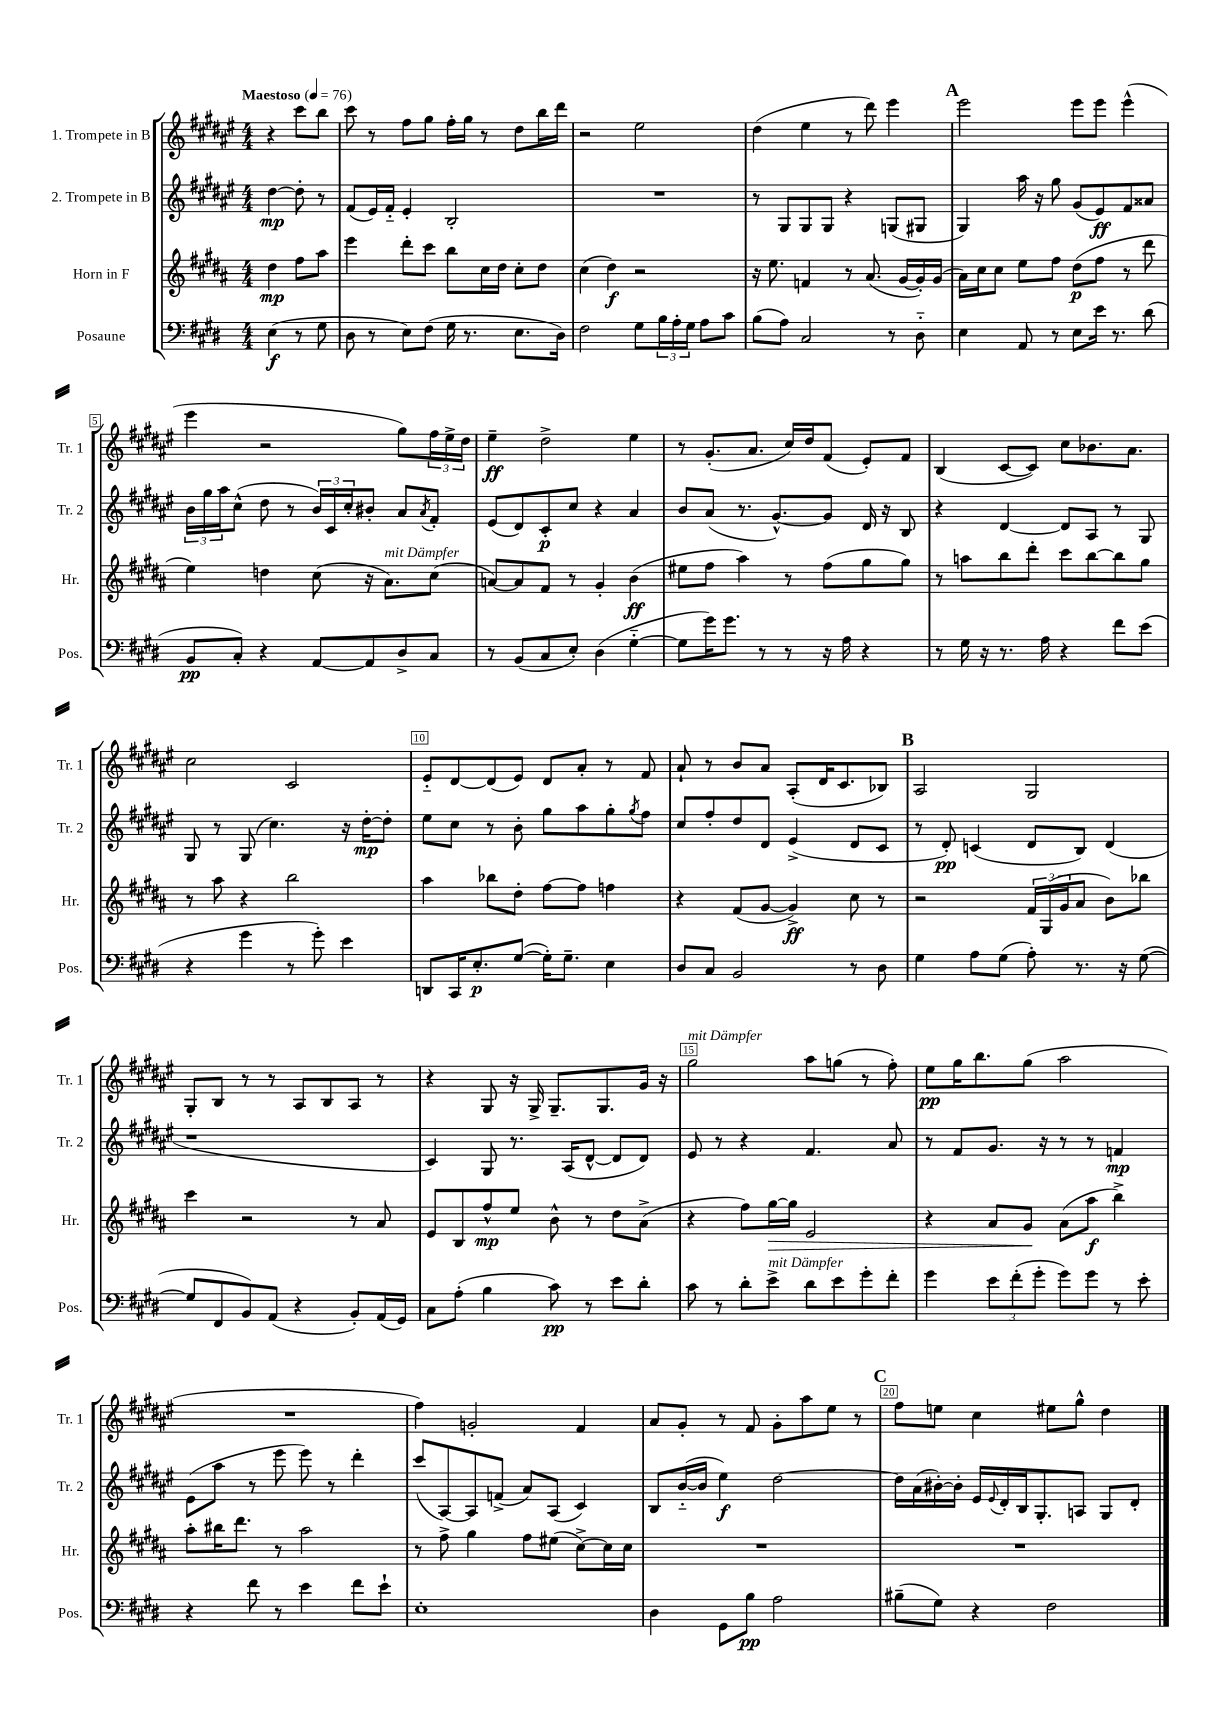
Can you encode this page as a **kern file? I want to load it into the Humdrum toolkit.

**kern	**dynam	**kern	**dynam	**kern	**dynam	**kern	**dynam
*part4	*part4	*part3	*part3	*part2	*part2	*part1	*part1
*staff4	*staff4	*staff3	*staff3	*staff2	*staff2	*staff1	*staff1
*I"Posaune	*	*I"Horn in F	*	*I"2. Trompete in B	*	*I"1. Trompete in B	*
*I'Pos.	*	*I'Hr.	*	*I'Tr. 2	*	*I'Tr. 1	*
*clefF4	*	*clefG2	*	*clefG2	*	*clefG2	*
*k[f#c#g#d#]	*	*k[f#c#g#d#a#]	*	*k[f#c#g#d#a#e#]	*	*k[f#c#g#d#a#e#]	*
*M4/4	*	*M4/4	*	*M4/4	*	*M4/4	*
*MM76	*	*MM76	*	*MM76	*	*MM76	*
=	=	=	=	=	=	=	=
!	!	!	!	!	!	!LO:TX:a:B:t=Maestoso	!
(4E\	f	4dd#\	mp	[4dd#\	mp	4r	.
8r	.	8ff#\L	.	8dd#'\]	.	8ccc#\L	.
8G#\	.	8aa#\J	.	8r	.	8bb\J	.
=1	=1	=1	=1	=1	=1	=1	=1
8D#\	.	4eee\	.	(8f#/L	.	8ccc#\	.
8r	.	.	.	16e#/L)	.	8r	.
.	.	.	.	16f#/JJ	.	.	.
8E\L)	.	8ddd#'\L	.	4e#'/	.	8ff#\L	.
(8F#\J	.	8ccc#\J	.	.	.	8gg#\J	.
16G#\	.	8bb\L	.	2B'/	.	16ff#'\LL	.
8.r	.	.	.	.	.	16gg#\JJ	.
.	.	16cc#\L	.	.	.	8r	.
.	.	16dd#\JJ	.	.	.	.	.
8.E\L	.	8cc#'\L	.	.	.	8dd#\L	.
.	.	8dd#\J	.	.	.	16bb\L	.
16D#\Jk)	.	.	.	.	.	16ddd#\JJ	.
=2	=2	=2	=2	=2	=2	=2	=2
2F#\	.	(4cc#\	.	1r	.	2r	.
.	.	4dd#\)	f	.	.	.	.
8G#\L	.	2r	.	.	.	2ee#\	.
24B\L	.	.	.	.	.	.	.
24A'\	.	.	.	.	.	.	.
24G#\JJ	.	.	.	.	.	.	.
8A\L	.	.	.	.	.	.	.
8c#\J	.	.	.	.	.	.	.
=3	=3	=3	=3	=3	=3	=3	=3
(8B\L	.	16r	.	8r	.	(4dd#\	.
.	.	8.ee\	.	.	.	.	.
8A\J)	.	.	.	8G#/L	.	.	.
2C#/	.	4fn/	.	8G#/	.	4ee#\	.
.	.	.	.	8G#/J	.	.	.
.	.	8r	.	4r	.	8r	.
.	.	(8.a#/	.	.	.	8ddd#\)	.
8r	.	.	.	(8Gn/L	.	4eee#\	.
.	.	[16g#/LL	.	.	.	.	.
8D#\	.	16g#'/])	.	8G#X/J	.	.	.
.	.	(16g#/JJ	.	.	.	.	.
!!LO:REH:place=s1:t=A
=4	=4	=4	=4	=4	=4	=4	=4
4E\	.	16a#\LL)	.	4G#/)	.	2eee#\	.
.	.	16cc#\J	.	.	.	.	.
.	.	8cc#\J	.	.	.	.	.
8AA/	.	8ee\L	.	16aa#\	.	.	.
.	.	.	.	16r	.	.	.
8r	.	8ff#\J	.	8gg#\	.	.	.
8E\L	.	(8dd#\L	p	(8g#/L	.	8eee#\L	.
16e\Jk	.	8ff#\J	.	8e#/)	ff	8eee#\J	.
8.r	.	.	.	.	.	.	.
.	.	8r	.	8f#/	.	(4eee#^^\	.
(8d#\	.	8ddd#\	.	8a##X/J	.	.	.
!!LO:LB:g=z
=5	=5	=5	=5	=5	=5	=5	=5
8BB/L	pp	4ee\)	.	24b\LL	.	4eee#\	.
.	.	.	.	24gg#\	.	.	.
.	.	.	.	24aa#\J	.	.	.
8C#'/J)	.	.	.	(8cc#^^\J	.	.	.
4r	.	4ddn\	.	8dd#\	.	2r	.
.	.	.	.	8r	.	.	.
[8AA/L	.	(8cc#\	.	24b/LL)	.	.	.
.	.	.	.	24c#/	.	.	.
.	.	.	.	24cc#'/J	.	.	.
8AA/]	.	16r	.	8b#X'/J	.	.	.
!	!	!LO:TX:a:i:t=mit Dämpfer	!	!	!	!	!
.	.	8.a#\L)	.	.	.	.	.
8D#^/	.	.	.	8a#/L	.	8gg#\L)	.
.	.	.	.	8qa#/	.	.	.
8C#/J	.	(8cc#\J	.	8f#'/J	.	24ff#\L	.
.	.	.	.	.	.	24ee#^\	.
.	.	.	.	.	.	24dd#\JJ	.
=6	=6	=6	=6	=6	=6	=6	=6
8r	.	[8an/L)	.	(8e#/L	.	4ee#~\	ff
(8BB/L	.	8a/]	.	8d#/)	.	.	.
8C#/	.	8f#/J	.	8c#'/	p	2dd#^\	.
8E'/J)	.	8r	.	8cc#/J	.	.	.
(4D#\	.	4g#'/	.	4r	.	.	.
[4G#\	.	(4b\	ff	4a#/	.	4ee#\	.
=7	=7	=7	=7	=7	=7	=7	=7
8G#\L]	.	8ee#X\L	.	8b/L	.	8r	.
16g#\K)	.	8ff#\J	.	(8a#/J	.	(8.g#'/L	.
8.g#\J	.	.	.	.	.	.	.
.	.	4aa#\)	.	8.r	.	.	.
.	.	.	.	.	.	8.a#/J	.
8r	.	.	.	.	.	.	.
.	.	.	.	[8.g#^^/L)	.	.	.
8r	.	8r	.	.	.	16cc#/LL)	.
.	.	.	.	.	.	16dd#/J	.
16r	.	(8ff#\L	.	8g#/J]	.	(8f#/J	.
16A\	.	.	.	.	.	.	.
4r	.	8gg#\	.	16d#/	.	8e#'/L)	.
.	.	.	.	16r	.	.	.
.	.	8gg#\J)	.	8B/	.	8f#/J	.
=8	=8	=8	=8	=8	=8	=8	=8
8r	.	8r	.	4r	.	(4B/	.
16G#\	.	8aan\L	.	.	.	.	.
16r	.	.	.	.	.	.	.
8.r	.	8bb\	.	[4d#/	.	[8c#/L	.
.	.	8ddd#'\J	.	.	.	8c#/J])	.
16A\	.	.	.	.	.	.	.
4r	.	8ccc#\L	.	8d#/L]	.	8cc#\L	.
.	.	[8bb\	.	8A#/J	.	8.b-X\	.
8f#\L	.	8bb\]	.	8r	.	.	.
.	.	.	.	.	.	8.a#\J	.
(8e\J	.	8gg#\J	.	8G#/	.	.	.
!!LO:LB:g=z
=9	=9	=9	=9	=9	=9	=9	=9
4r	.	8r	.	8G#/	.	2cc#\	.
.	.	8aa#\	.	8r	.	.	.
4g#\	.	4r	.	(8G#/	.	.	.
.	.	.	.	4.cc#\)	.	.	.
8r	.	2bb\	.	.	.	2c#/	.
8g#'\)	.	.	.	.	.	.	.
4e\	.	.	.	16r	.	.	.
.	.	.	.	[16dd#'\KL	mp	.	.
.	.	.	.	8dd#'\J]	.	.	.
=10	=10	=10	=10	=10	=10	=10	=10
8DDn/L	.	4aa#\	.	8ee#\L	.	8e#/L	.
16CC#/K	.	.	.	8cc#\J	.	[8d#/	.
8.E'/	p	.	.	.	.	.	.
.	.	8bb-X\L	.	8r	.	(8d#/]	.
([8G#/J	.	8dd#'\J	.	8b'\	.	8e#/J)	.
16G#'\KL])	.	[8ff#\L	.	8gg#\L	.	8d#/L	.
8.G#~\J	.	.	.	.	.	.	.
.	.	8ff#\J]	.	8aa#\	.	8a#'/J	.
4E\	.	4ffn\	.	8gg#'\	.	8r	.
.	.	.	.	8qgg#/	.	.	.
.	.	.	.	8ff#\J	.	8f#/	.
=11	=11	=11	=11	=11	=11	=11	=11
8D#/L	.	4r	.	8cc#/L	.	8a#`/	.
8C#/J	.	.	.	8ff#'/	.	8r	.
2BB/	.	(8f#/L	.	8dd#/	.	8b/L	.
.	.	[8g#/J	.	8d#/J	.	8a#/J	.
.	.	4g#^/])	ff	(4e#^/	.	(8A#'/L	.
.	.	.	.	.	.	16d#/K	.
.	.	.	.	.	.	8.c#/	.
8r	.	8cc#\	.	8d#/L	.	.	.
8D#\	.	8r	.	8c#/J	.	8B-X/J)	.
!!LO:REH:place=s1:t=B
=12	=12	=12	=12	=12	=12	=12	=12
4G#\	.	2r	.	8r	.	2A#/	.
.	.	.	.	8d#'/)	pp	.	.
8A\L	.	.	.	(4cn/	.	.	.
(8G#\J	.	.	.	.	.	.	.
8A'\)	.	24f#/LL	.	8d#/L	.	2G#/	.
.	.	(24G#/	.	.	.	.	.
.	.	24g#/J	.	.	.	.	.
8.r	.	8a#/J	.	8B/J)	.	.	.
.	.	8b\L)	.	(4d#/	.	.	.
16r	.	.	.	.	.	.	.
([8G#\	.	8bb-X\J	.	.	.	.	.
!!LO:LB:g=z
=13	=13	=13	=13	=13	=13	=13	=13
8G#/L]	.	4ccc#\	.	1r	.	8G#'/L	.
8FF#/	.	.	.	.	.	8B/J	.
8BB/)	.	2r	.	.	.	8r	.
(8AA/J	.	.	.	.	.	8r	.
4r	.	.	.	.	.	8A#/L	.
.	.	.	.	.	.	8B/	.
8BB'/L)	.	8r	.	.	.	8A#/J	.
(16AA/L	.	8a#/	.	.	.	8r	.
16GG#/JJ)	.	.	.	.	.	.	.
=14	=14	=14	=14	=14	=14	=14	=14
8C#\L	.	8e/L	.	4c#/)	.	4r	.
(8A'\J	.	8B/	.	.	.	.	.
4B\	.	8ff#^^/	mp	8G#/	.	8G#/	.
.	.	8ee/J	.	8.r	.	16r	.
.	.	.	.	.	.	16G#^/	.
8c#\)	pp	8b^^\	.	.	.	8.G#~/L	.
.	.	.	.	(16A#/KL	.	.	.
8r	.	8r	.	[8d#^^/J	.	.	.
.	.	.	.	.	.	8.G#/	.
8e\L	.	8dd#\L	.	8d#/L]	.	.	.
8d#'\J	.	(8a#^\J	.	8d#/J)	.	16g#/Jk	.
.	.	.	.	.	.	16r	.
=15	=15	=15	=15	=15	=15	=15	=15
!	!	!	!	!	!	!LO:TX:a:i:t=mit Dämpfer	!
8c#\	.	4r	.	8e#/	.	2gg#\	.
8r	.	.	.	8r	.	.	.
8d#'\L	.	8ff#\L)	.	4r	.	.	.
!LO:TX:a:i:t=mit Dämpfer	!	!	!	!	!	!	!
!	!	!	!LO:HP:b	!	!	!	!
8e^\J	.	[16gg#\L	>	.	.	.	.
.	.	16gg#\JJ]	.	.	.	.	.
8d#\L	.	2e/	.	4.f#/	.	8aa#\L	.
8e\	.	.	.	.	.	(8ggn\J	.
8g#'\	.	.	.	.	.	8r	.
8f#'\J	.	.	.	8a#/	.	8ff#'\)	.
=16	=16	=16	=16	=16	=16	=16	=16
4g#\	.	4r	.	8r	.	8ee#\L	pp
.	.	.	.	8f#/L	.	16gg#\K	.
.	.	.	.	.	.	8.bb\	.
12e\L	.	8a#/L	.	8.g#/J	.	.	.
(12f#'\	.	.	.	.	.	.	.
.	.	8g#/J	.	.	.	(8gg#\J	.
12g#'\J	.	.	.	.	.	.	.
.	.	.	.	16r	.	.	.
8g#\L)	.	(8a#\L	]	8r	.	2aa#\	.
8g#\J	.	8aa#\J	f	8r	.	.	.
8r	.	4bb^\)	.	4fn/	mp	.	.
8e'\	.	.	.	.	.	.	.
!!LO:LB:g=z
=17	=17	=17	=17	=17	=17	=17	=17
4r	.	8aa#'\L	.	(8e#\L	.	1r	.
.	.	16bb#X\K	.	8aa#\J	.	.	.
.	.	8.ddd#\J	.	.	.	.	.
8f#\	.	.	.	8r	.	.	.
8r	.	8r	.	8eee#\	.	.	.
4e\	.	2aa#\	.	8eee#\)	.	.	.
.	.	.	.	8r	.	.	.
8f#\L	.	.	.	4ddd#'\	.	.	.
8e`\J	.	.	.	.	.	.	.
=18	=18	=18	=18	=18	=18	=18	=18
1E'	.	8r	.	(8ccc#/L	.	4ff#\)	.
.	.	8ff#^\	.	[8A#/)	.	.	.
.	.	4gg#\	.	8A#/]	.	2gn'/	.
.	.	.	.	(8fn^/J	.	.	.
.	.	8ff#\L	.	8a#/L)	.	.	.
.	.	(8ee#X\J	.	(8A#/J	.	.	.
.	.	[8cc#^\L)	.	4c#/)	.	4f#/	.
.	.	16cc#\L]	.	.	.	.	.
.	.	16cc#\JJ	.	.	.	.	.
=19	=19	=19	=19	=19	=19	=19	=19
4D#\	.	1r	.	8B/L	.	8a#/L	.
.	.	.	.	([16b/L	.	8g#'/J	.
.	.	.	.	16b/JJ]	.	.	.
8GG#\L	.	.	.	4ee#\)	f	8r	.
8B\J	pp	.	.	.	.	8f#/	.
2A\	.	.	.	[2dd#\	.	8g#'\L	.
.	.	.	.	.	.	8aa#\	.
.	.	.	.	.	.	8ee#\J	.
.	.	.	.	.	.	8r	.
!!LO:REH:place=s1:t=C
=20	=20	=20	=20	=20	=20	=20	=20
(8B#X~\L	.	1r	.	16dd#\LL]	.	8ff#\L	.
.	.	.	.	(16a#\	.	.	.
8G#\J)	.	.	.	[16b#X'\)	.	8een\J	.
.	.	.	.	16b#'\JJ]	.	.	.
4r	.	.	.	16e#/LL	.	4cc#\	.
.	.	.	.	8qqe#/	.	.	.
.	.	.	.	16d#'/	.	.	.
.	.	.	.	16B/J	.	.	.
.	.	.	.	8.G#'/	.	.	.
2F#\	.	.	.	.	.	8ee#X\L	.
.	.	.	.	8An/J	.	8gg#^^\J	.
.	.	.	.	8G#/L	.	4dd#\	.
.	.	.	.	8d#'/J	.	.	.
==	==	==	==	==	==	==	==
*-	*-	*-	*-	*-	*-	*-	*-
